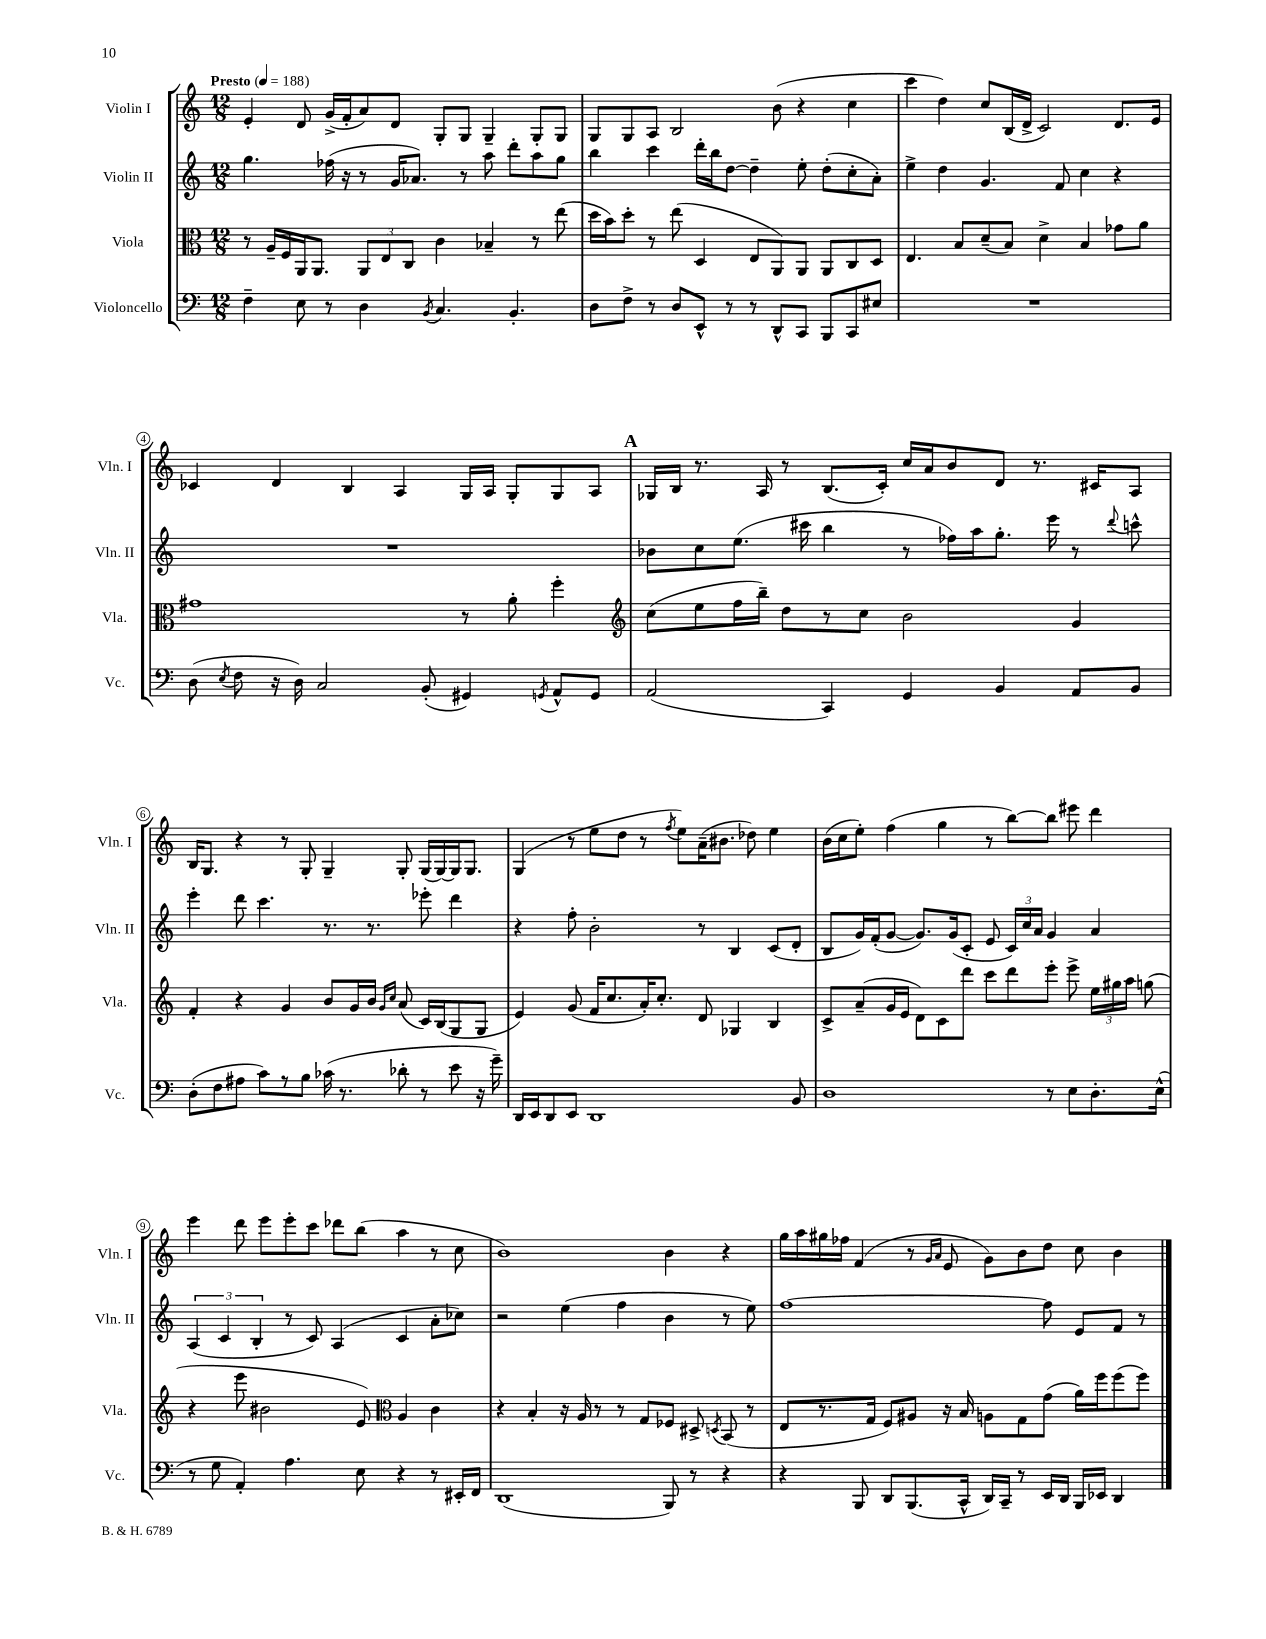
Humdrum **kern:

**kern	**kern	**kern	**kern
*staff4	*staff3	*staff2	*staff1
*clefF4	*clefC3	*clefG2	*clefG2
*k[]	*k[]	*k[]	*k[]
*M12/8	*M12/8	*M12/8	*M12/8
*MM188	*MM188	*MM188	*MM188
4F~\	8r	4.gg\	4e'/
.	16A~/LL	.	.
.	16F/	.	.
8E\	16AA/J	.	8d/
.	8.AA/J	.	.
8r	.	(16ff-\	(16g^/LL
.	.	16r	16f'/J
4D\	12AA/L	8r	8a/)
.	12E/	.	.
.	.	16g/LK	8d/J
.	12C/J	.	.
.	.	8.a-/J)	.
8qBB/	.	.	.
4.C/	4c\	.	8G'/L
.	.	8r	8G/J
.	4B-~/	8aa\	4G~/
4.BB'/	.	8ddd'\L	.
.	8r	8aa\	8G'/L
.	(8ee\	8gg\J	8G/J
=	=	=	=
8D\L	16dd\LL	4bb\	8G/L
.	16b\J)	.	.
8F^\J	8dd'\J	.	8G/
8r	8r	4ccc\	8A/J
8D/L	(8ee\	.	2B/
8EE^^/J	4D/	16ddd'\LL	.
.	.	16bb\J	.
8r	.	[8dd\J	.
8r	8E/L	4dd~\]	.
8DD^^/L	8AA/)	.	(8b\
8CC/J	8AA/J	8ee'\	4r
8BBB/L	8AA/L	(8dd'\L	.
8CC/	8C/	8cc'\	4cc\
8E#/J	8D/J	8a'\J)	.
=	=	=	=
1.r	4.E/	4ee^\	4ccc\
.	.	4dd\	4dd\)
.	8B/L	.	.
.	(8d~/	4.g/	8cc/L
.	8B/J)	.	(16B/L
.	.	.	16d^/JJ
.	4d^\	.	2c/)
.	.	8f/	.
.	4B/	4cc\	.
.	8g-\L	4r	8.d/L
.	8a\J	.	.
.	.	.	16e/Jk
=	=	=	=
(8D\	1g#	1.r	4c-/
8qE/	.	.	.
8F\	.	.	.
16r	.	.	4d/
16D\)	.	.	.
2C/	.	.	.
.	.	.	4B/
.	.	.	4A/
(8BB'/	.	.	.
4GG#/)	8r	.	16G/LL
.	.	.	16A/JJ
.	8a'\	.	8G'/L
8qGG/	.	.	.
8AA^^/L	4ff'\	.	8G/
8GG/J	.	.	8A/J
=	=	=	=
*	*clefG2	*	*
(2AA/	(8cc\L	8b-\L	16G-/LL
.	.	.	16B/JJ
.	8ee\	8cc\	8.r
.	16ff\L	(8.ee\J	.
.	16bb~\JJ)	.	16A/
.	8dd\L	.	8r
.	.	16ccc#\	.
4CC/)	8r	4bb\	(8.B/L
.	8cc\J	.	.
.	.	.	16c'/Jk)
4GG/	2b\	8r	16cc/LL
.	.	.	16a/J
.	.	16ff-\LL)	8b/
.	.	16aa\J	.
4BB/	.	8.gg'\J	8d/J
.	.	.	8.r
.	.	16eee\	.
8AA/L	4g/	8r	.
.	.	.	16c#/LK
.	.	8qqddd/	.
8BB/J	.	8ccc^^\	8A/J
=	=	=	=
(8D'\L	4f'/	4eee'\	16B/LK
.	.	.	8.G/J
8F\	.	.	.
8A#\J	4r	8ddd\	4r
8c\L)	.	4.ccc\	.
8r	4g/	.	8r
8B\J	.	.	8G'/
(16c-\	8b/L	8.r	4G~/
8.r	.	.	.
.	16g/L	.	.
.	16b/JJ	8.r	.
.	16qqg/LL	.	.
.	16qqcc/JJ	.	.
8d-'\	(8a/	.	8G'/
8r	16c/LL)	8eee-'\	(16G/LL
.	(16B/J	.	[16G/)
8e\	8G/	4ddd\	16G/]J
.	.	.	8.G/J
16r	8G/J	.	.
16g~\)	.	.	.
=	=	=	=
16DD/LL	4e/)	4r	(4G/
16EE/J	.	.	.
8DD/	.	.	.
8EE/J	(8g/	8ff'\	8r
1DD	16f/LK	2b'\	8ee\L
.	8.cc/	.	.
.	.	.	8dd\J
.	16a'/K)	.	8r
.	8.cc'/J	.	.
.	.	.	8qff/
.	.	.	8ee\L)
.	8d/	8r	(16a~\K
.	.	.	8.b#\J
.	4G-/	4B/	.
.	.	.	8dd-\)
.	4B/	(8c/L	4ee\
8BB/	.	8d'/J	.
=	=	=	=
1D	8c^/L	8B/L	(16b\LL
.	.	.	16cc\J
.	(8a~/	16g/L)	8ee'\J)
.	.	(16f'/J	.
.	16g/L	[8g/J	(4ff\
.	16e/JJ	.	.
.	8d\L)	8.g/]L)	.
.	8c\	.	4gg\
.	.	(16g/k	.
.	8ddd\J	8c'/J	.
.	8ccc\L	8e/	8r
.	8ddd\	24c/LL)	[8bb\L)
.	.	24cc/	.
.	.	24a/JJ	.
8r	8eee'\J	4g/	8bb\]J
8E\L	8eee^\	.	8eee#\
8.D'\	24ee\LL	4a/	4ddd\
.	24gg#\	.	.
.	24aa\JJ	.	.
.	(8gg\	.	.
(16E^^\Jk	.	.	.
=	=	=	=
8r	4r	(6A/	4eee\
8G\	.	.	.
.	.	6c/	.
4AA'/)	8eee\	.	8ddd\
.	.	6B'/	.
.	2b#\	.	8eee\L
4.A\	.	8r	8eee'\
.	.	8c/)	8ccc\J
.	.	(4A/	8ddd-\L
8E\	8e/)	.	(8bb\J
*	*clefC3	*	*
4r	4A/	4c/	4aa\
8r	4c\	8a'\L	8r
16EE#'/LL	.	8cc-\J)	8cc\
16FF/JJ	.	.	.
=	=	=	=
(1DD	4r	2r	1b)
.	4B'/	.	.
.	16r	(4ee\	.
.	16A/	.	.
.	8r	.	.
.	8r	4ff\	.
.	8G/L	.	.
8BBB/)	8F-/J	4b\	4b\
8r	8D#^/	.	.
.	8qD/	.	.
4r	(8BB/	8r	4r
.	8r	8ee\)	.
=	=	=	=
4r	8E/L	[1ff	16gg\LL
.	.	.	16aa\
.	8.r	.	16gg#\
.	.	.	16ff-\JJ
8BBB/	.	.	(4f/
.	16G/Jk	.	.
8DD/L	8F/L)	.	.
(8.BBB/	8A#/J	.	8r
.	.	.	16qqg/LL
.	.	.	16qqa/JJ
.	16r	.	8e/
16CC^^/Jk	16B/	.	.
16DD/LL)	8A\L	.	8g\L)
16CC~/JJ	.	.	.
8r	8G\	.	8b\
16EE/LL	(8g\J	8ff\]	8dd\J
16DD/JJ	.	.	.
16BBB/LL	16a\LL)	8e/L	8cc\
16EE-/JJ	16ff\J	.	.
4DD/	(8ff\	8f/J	4b\
.	8ff\J)	8r	.
==	==	==	==
*-	*-	*-	*-
